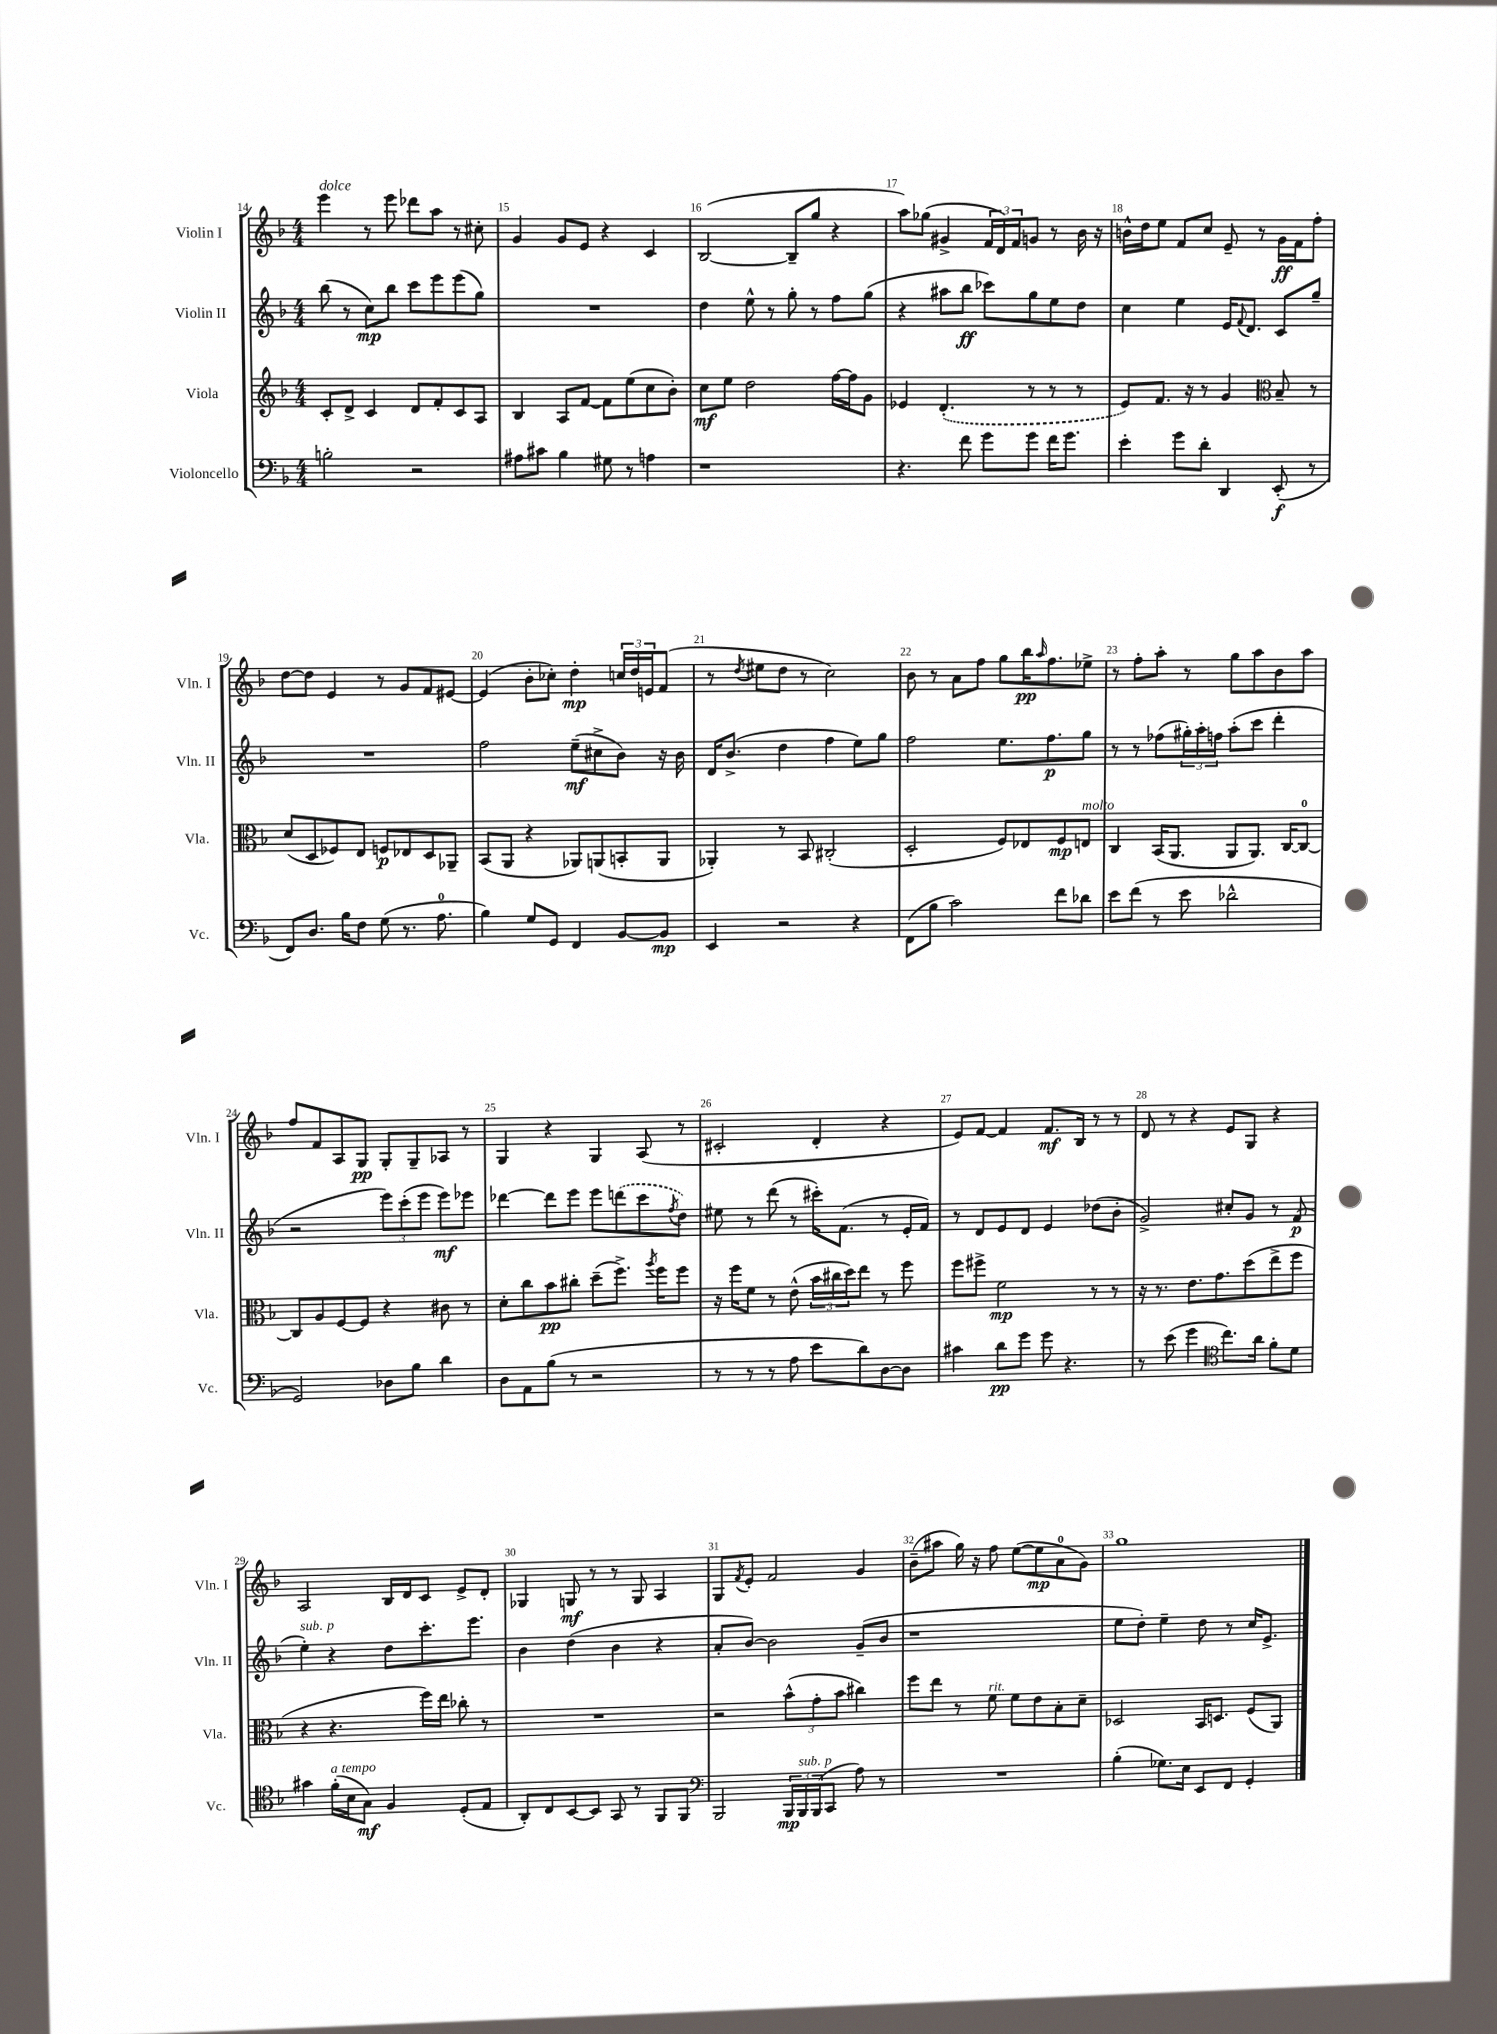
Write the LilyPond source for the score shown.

<<
\new StaffGroup <<
\new Staff = "s0" \with { instrumentName = "Violin I" shortInstrumentName = "Vln. I" } {
    \clef treble \key f \major \numericTimeSignature \time 4/4
    e'''4^\markup { \italic "dolce" } r8 e'''8 des'''8 a''8 r8 cis''8-. |
    g'4 g'8 e'8 r4 c'4 |
    bes2~( bes8-- g''8 r4 |
    a''8) ges''8( gis'4-> \tuplet 3/2 { f'16 d'16) f'16 } g'8 r8 bes'16 r16 |
    b'16-^ d''16 e''8 f'8 c''8 e'8-- r8 g'16\ff f'16 f''8-. |
    d''8~ d''8 e'4 r8 g'8 f'8 eis'8~ |
    eis'4( bes'8-. ces''8-.) d''4-.\mp \tuplet 3/2 { c''16 d''16 e'16 } f'8( |
    r8 \acciaccatura { d''8 } eis''8 d''8 r8 c''2) |
    bes'8 r8 a'8 f''8 g''8 bes''16\pp \grace { a''16 } f''8. ees''8-> |
    r8 f''8-. a''8-. r8 g''8 a''8 bes'8 a''8 |
    f''8 f'8 a8 g8\pp g8-. g8-- aes8 r8 |
    g4 r4 g4 a8( r8 |
    cis'2-. d'4-. r4 |
    e'8) f'8~ f'4 f'8.\mf bes16 r8 r8 |
    d'8 r8 r4 e'8 g8 r4 |
    a2 bes16 d'16 c'8 e'8-> d'8-. |
    ges4 g8\mf r8 r8 g8 a4 |
    g8 \acciaccatura { f'8 } e'8-. f'2 g'4 |
    bes'8--( ais''8 g''16) r16 f''8 e''8~( e''8\mp a'8-0 g'8) |
    g''1 \bar "|." |
}
\new Staff = "s1" \with { instrumentName = "Violin II" shortInstrumentName = "Vln. II" } {
    \clef treble \key f \major \numericTimeSignature \time 4/4
    bes''8( r8 c''8\mp) bes''8 c'''8 e'''8 e'''8( g''8) |
    R1 |
    d''4 e''8-^ r8 g''8-. r8 f''8 g''8( |
    r4 ais''8 bes''8\ff ces'''8) g''8 e''8 d''8 |
    c''4 e''4 e'16 \appoggiatura { f'8 } d'8. c'8 g''8-- |
    R1 |
    f''2 e''8--\mf( cis''8-> bes'8) r16 bes'16 |
    d'16 bes'8.->( d''4 f''4 e''8) g''8 |
    f''2 e''8. f''8.\p g''8 |
    r8 r8 fes''8( \tuplet 3/2 { gis''16-.) a''16-. f''16 } a''8-.( c'''8 d'''4-. |
    r2 \tuplet 3/2 { e'''8) c'''8-.( e'''8 } e'''8\mf) ees'''8 |
    des'''4~ des'''8 e'''8 e'''8 \once \slurDashed d'''8( c'''8 \acciaccatura { f''8 } d''8) |
    eis''8 r8 d'''8( r8 cis'''16-.) f'8.( r8 e'16-. f'16) |
    r8 d'8 e'8 d'8 e'4 des''8( bes'8-. |
    g'2->) cis''8-. g'8 r8 f'8\p( |
    e''4-.^\markup { \italic "sub. p" }) r4 d''8 c'''8.-. e'''8. |
    bes'4 d''4( bes'4 r4 |
    a'8-. bes'8~) bes'2 g'8--( bes'8 |
    r1 |
    e''8 d''8-.) e''4-- d''8 r8 c''16 e'8.-> \bar "|." |
}
\new Staff = "s2" \with { instrumentName = "Viola" shortInstrumentName = "Vla." } {
    \clef treble \key f \major \numericTimeSignature \time 4/4
    c'8-. d'8-> c'4 d'8 f'8-. c'8 a8 |
    bes4 a8 f'8~ f'8 e''8( c''8 bes'8-.) |
    c''8\mf e''8 d''2 f''16~ f''16 g'8 |
    ees'4 \once \slurDashed d'4.-.( r8 r8 r8 |
    e'8) f'8. r16 r8 g'4 \clef alto bes8-- r8 |
    d'8( d8 fes8) e8 f8\p ees8 d8 aes,8-- |
    bes,8( a,8 r4 aes,8) a,8( b,8-. a,8 |
    aes,4-.) r8 bes,8 cis2-.( |
    d2-. f8) ees8 f8\mp e8^\markup { \italic "molto" } |
    c4 bes,16( a,8. a,8 a,8.) c16~ c8-0~ |
    c8 a8 f8~ f8 r4 cis'8 r8 |
    d'8-. c''8 bes'8\pp cis''8-. d''8--( f''8.->) \acciaccatura { a''8 } f''16 f''8 |
    r16 f''16 f'8 r8 e'8-^( \tuplet 3/2 { bes'16 cis''16 d''16) } e''8 r8 f''8 |
    f''8 fis''8-> f'2\mp r8 r8 |
    r16 r8. e'8. g'8. d''8( e''8-> f''8 |
    r4 r4. f''16) e''16 ces''8-. r8 |
    R1 |
    r2 \tuplet 3/2 { bes'8-^( g'8-. bes'8 } cis''4) |
    f''8 e''8 r8 f'8^\markup { \italic "rit." } f'8 e'8 bes8-. d'8-- |
    des2 bes,16 d8. f8( a,8) \bar "|." |
}
\new Staff = "s3" \with { instrumentName = "Violoncello" shortInstrumentName = "Vc." } {
    \clef bass \key f \major \numericTimeSignature \time 4/4
    b2-. r2 |
    ais8 cis'8 bes4 gis8 r8 a4 |
    r1 |
    r4. f'8 g'8 g'8 f'16 g'8. |
    e'4-. g'8 d'8-. d,4 e,8-.\f( r8 |
    f,8) d8. bes16 f8 g8( r8. a8.-0 |
    bes4) g8 g,8 f,4 bes,8~ bes,8\mp |
    e,4 r2 r4 |
    f,8( bes8 c'2) f'8 des'8 |
    e'8 f'8( r8 e'8 des'2-^ |
    g,2) des8 bes8 d'4 |
    d8 a,8 bes8( r8 r2 |
    r8 r8 r8 a8 e'8 d'8) d8~ d8 |
    cis'4 d'8\pp g'8 g'8 r4. |
    r8 e'8( g'4 \clef tenor c''8.) a'16 f'8-. d'8 |
    gis'4 f'16-.^\markup { \italic "a tempo" }( bes16 g8\mf) f4 d8-.( e8 |
    a,8-.) c8 bes,8~ bes,8 g,8 r8 f,8 f,8 |
    \clef bass bes,,2 \tuplet 3/2 { bes,,16\mp bes,,16^\markup { \italic "sub. p" } bes,,16( } c,8 a8) r8 |
    R1 |
    bes4-.( ges8.) e16 e,8 f,8 g,4-. \bar "|." |
}
>>
>>
\layout { \context { \Score currentBarNumber = #14 \override BarNumber.break-visibility = ##(#f #t #t) barNumberVisibility = #all-bar-numbers-visible } }
